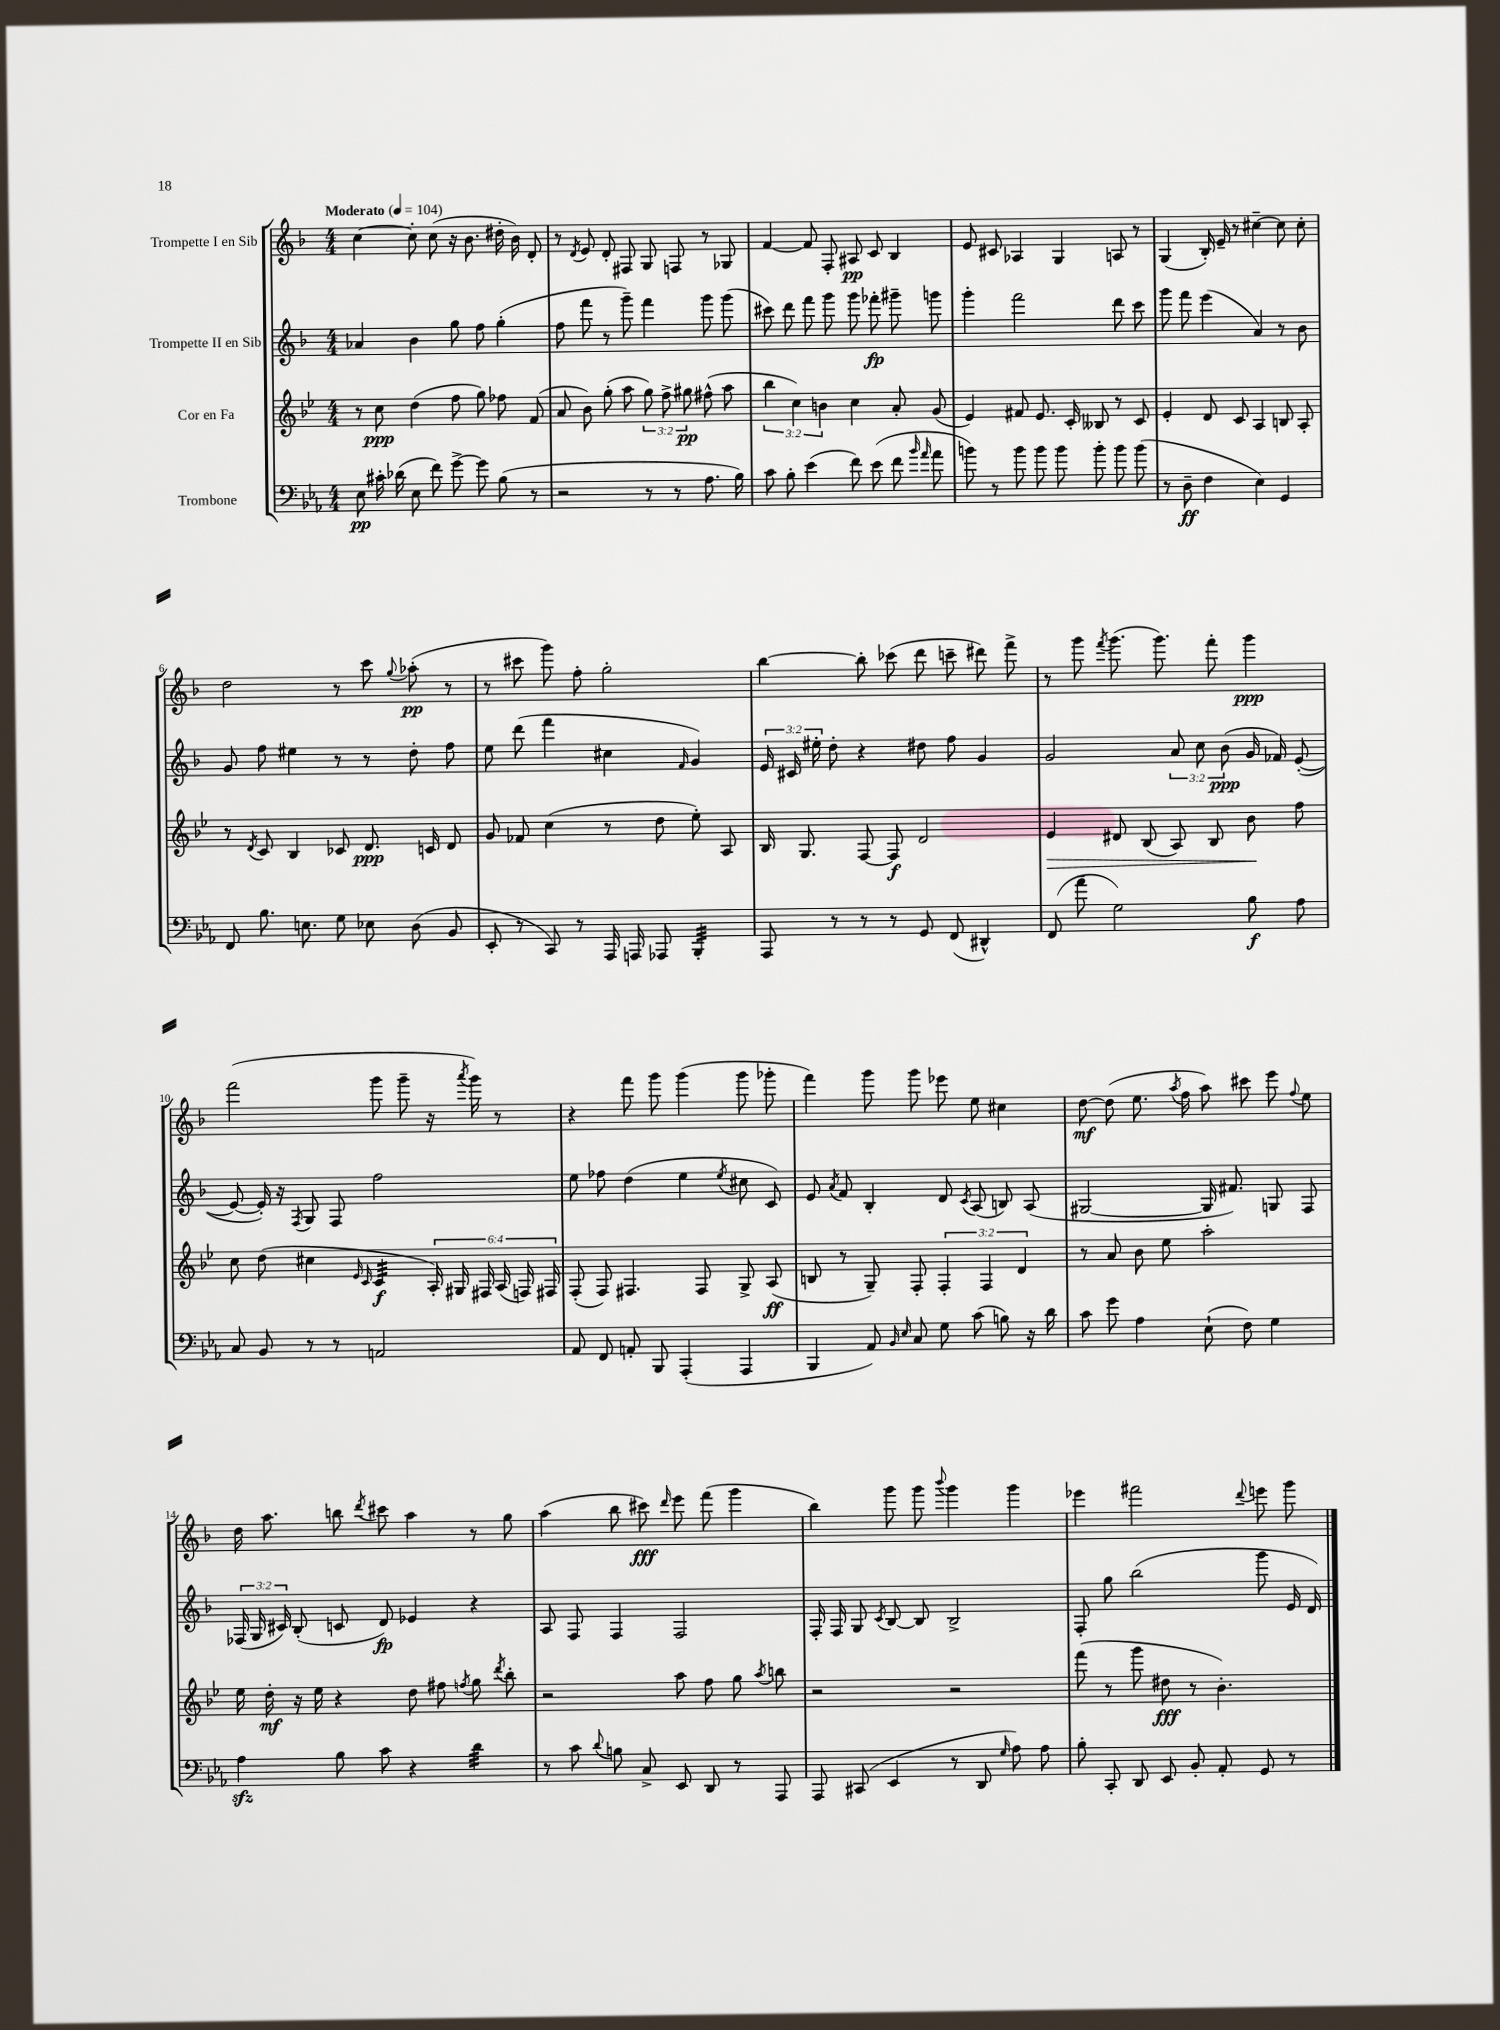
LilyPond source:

<<
\new StaffGroup <<
\new Staff = "s0" \with { instrumentName = "Trompette I en Sib" } {
    \clef treble \key f \major \numericTimeSignature \time 4/4 \tempo "Moderato" 4 = 104
    \autoBeamOff c''4~ c''8-. c''8( r16 bes'8. dis''16-. bes'16) d'8-. |
    r8 \acciaccatura { d'8 } e'8 d'8-. fis8 g8 f8 r8 ges8 |
    f'4~ f'8 f8-. ais8\pp c'8 bes4 |
    e'8 cis'8 aes4 g4 a8 r8 |
    g4( bes16-.) e'16-- r8 cis''4~-- cis''8 cis''8-. |
    d''2 r8 c'''8 \appoggiatura { g''8 } aes''8-.\pp( r8 |
    r8 cis'''8 g'''8) f''8-. g''2-. |
    bes''4~ bes''8-. ces'''8( d'''8 c'''8-- dis'''8) f'''8-> |
    r8 g'''8 \acciaccatura { f'''8 } g'''8.( g'''8.) f'''8-. g'''4\ppp |
    f'''2( g'''8 g'''8-- r16 \acciaccatura { a'''8 } g'''16) r8 |
    r4 f'''8 g'''8 g'''4( g'''8 ges'''8-. |
    f'''4) g'''8 g'''8 ees'''8 e''8 cis''4 |
    d''8~\mf d''8( e''8. \acciaccatura { a''8 } f''16 a''8) cis'''8 e'''8 \appoggiatura { f''8 } e''8 |
    d''16 a''8. b''8 \acciaccatura { d'''8 } cis'''8 a''4 r8 g''8 |
    a''4( bes''8 cis'''8\fff) \grace { d'''16 } e'''8 f'''8( g'''4 |
    bes''4) g'''8 g'''8 \appoggiatura { bes'''8 } g'''4 g'''4 |
    ees'''4 fis'''2 \appoggiatura { d'''8 } e'''8 g'''8 \bar "|." |
}
\new Staff = "s1" \with { instrumentName = "Trompette II en Sib" } {
    \clef treble \key f \major \numericTimeSignature \time 4/4 \override Staff.TupletNumber.text = #tuplet-number::calc-fraction-text
    \autoBeamOff aes'4 bes'4 g''8 f''8 g''4-.( |
    f''8 f'''8 r8 g'''8--) f'''4 g'''8 g'''8( |
    cis'''8) d'''8 f'''8 g'''8 g'''8 fes'''8-.\fp gis'''8-- g'''8 |
    g'''4-. f'''2 d'''8 c'''8 |
    g'''8 f'''8 e'''4( a'4) r8 bes'8 |
    g'8 f''8 eis''4 r8 r8 d''8-. f''8 |
    e''8 d'''8( f'''4 cis''4 \grace { f'16 } g'4) |
    \tuplet 3/2 { e'16 cis'16 eis''16-. } d''8-. r4 dis''8 f''8 g'4 |
    g'2 \tuplet 3/2 { a'8 c''8 bes'8\ppp( } g'16 fes'16) e'8~-.( |
    e'8~ e'16-.) r16 \acciaccatura { f8 } g8 f8 f''2 |
    e''8 fes''8 d''4( e''4 \acciaccatura { e''8 } cis''8 c'8) |
    e'8 \acciaccatura { a'8 } f'8 bes4-. d'8 \acciaccatura { c'8 } a8( b8) a8( |
    gis2~ gis16 fis'8.) g8 f8 |
    \tuplet 3/2 { fes16( g16 cis'16) } bes8-.( c'8 d'8\fp) ees'4 r4 |
    a8 f8 f4 f2 |
    f16-. f16 g8 \acciaccatura { c'8 } bes8~ bes8 bes2-> |
    f8-. g''8 bes''2( g'''8 e'16 d'16) \bar "|." |
}
\new Staff = "s2" \with { instrumentName = "Cor en Fa" } {
    \clef treble \key bes \major \numericTimeSignature \time 4/4 \override Staff.TupletNumber.text = #tuplet-number::calc-fraction-text
    \autoBeamOff r8 c''8\ppp d''4( f''8 g''8) fes''8 f'8( |
    a'8 bes'8) g''8-.( a''8 \tuplet 3/2 { g''8) f''8-> gis''8\pp } fis''8-^( a''8 |
    \tuplet 3/2 { bes''4 c''4) b'4 } c''4 a'8-. g'8( |
    ees'4) fis'8 ees'8. c'16-. beses8 r8 c'8 |
    ees'4-. d'8 c'8 a4 b8 a8-. |
    r8 \acciaccatura { d'8 } c'8 bes4 ces'8 d'8.\ppp c'16 d'8 |
    g'8 fes'8 c''4( r8 d''8 ees''8-.) a8 |
    bes16 g8. f8~ f8\f d'2 |
    ees'4\> dis'8 bes8( a8) bes8 bes'8\! f''8 |
    c''8 d''8( cis''4 \grace { ees'16 c'16 } c'4:32\f \tuplet 6/4 { a16-.) gis16 fis16 a16( f16) fis16 } |
    f8-.( f8) fis4. fis8 g8-> a8\ff( |
    b8 r8 g8--) f8-. \tuplet 3/2 { f4-. f4 d'4 } |
    r8 a'8 bes'8 ees''8 a''2-. |
    ees''16 d''16-.\mf r16 ees''16 r4 d''8 fis''8 \acciaccatura { f''8 } g''8 \acciaccatura { d'''8 } bes''8-. |
    r2 a''8 f''8 g''8 \acciaccatura { a''8 } b''8 |
    r2 r2 |
    f'''8( r8 g'''8 dis''8\fff r8 bes'4.-.) \bar "|." |
}
\new Staff = "s3" \with { instrumentName = "Trombone" } {
    \clef bass \key ees \major \numericTimeSignature \time 4/4
    \autoBeamOff ees8\pp cis'16-. des'16( ees8 f'8) g'8~-> g'8 bes8( r8 |
    r2 r8 r8 aes8. bes16) |
    c'8 bes8-. ees'4( f'8) ees'8( f'8 \grace { bes'16 aes'16 } aes'8 |
    b'8) r8 b'8 b'8 b'8 b'8-. b'8 b'8( |
    r8 d8--\ff f4 ees4) g,4 |
    f,8 bes8. e8. g8 ees8 d8( bes,8 |
    ees,8-. r8 c,8) r8 aes,,16 a,,16 aes,,8 bes,,4:32-. |
    aes,,8 r8 r8 r8 g,8 f,8( dis,4-^) |
    f,8( aes'8-- g2) bes8\f aes8 |
    c8 bes,8 r8 r8 a,2 |
    aes,8 f,8 a,8-. bes,,8 aes,,4-.( aes,,4 |
    bes,,4 aes,8) \grace { bes,16 ees16 } c8 g8 c'8( b8) r16 d'16 |
    c'8 g'8 aes4 ees8-!( f8) g4 |
    aes4\sfz bes8 c'8 r4 d'4:32 |
    r8 c'8 \appoggiatura { d'8 } b8 c8-> ees,8 d,8 r8 aes,,8 |
    aes,,8 cis,8( ees,4 r8 d,8 \grace { g16 } aes8) aes8 |
    bes8-. c,8-. d,8 ees,8 bes,8-. aes,8-. g,8 r8 \bar "|." |
}
>>
>>
